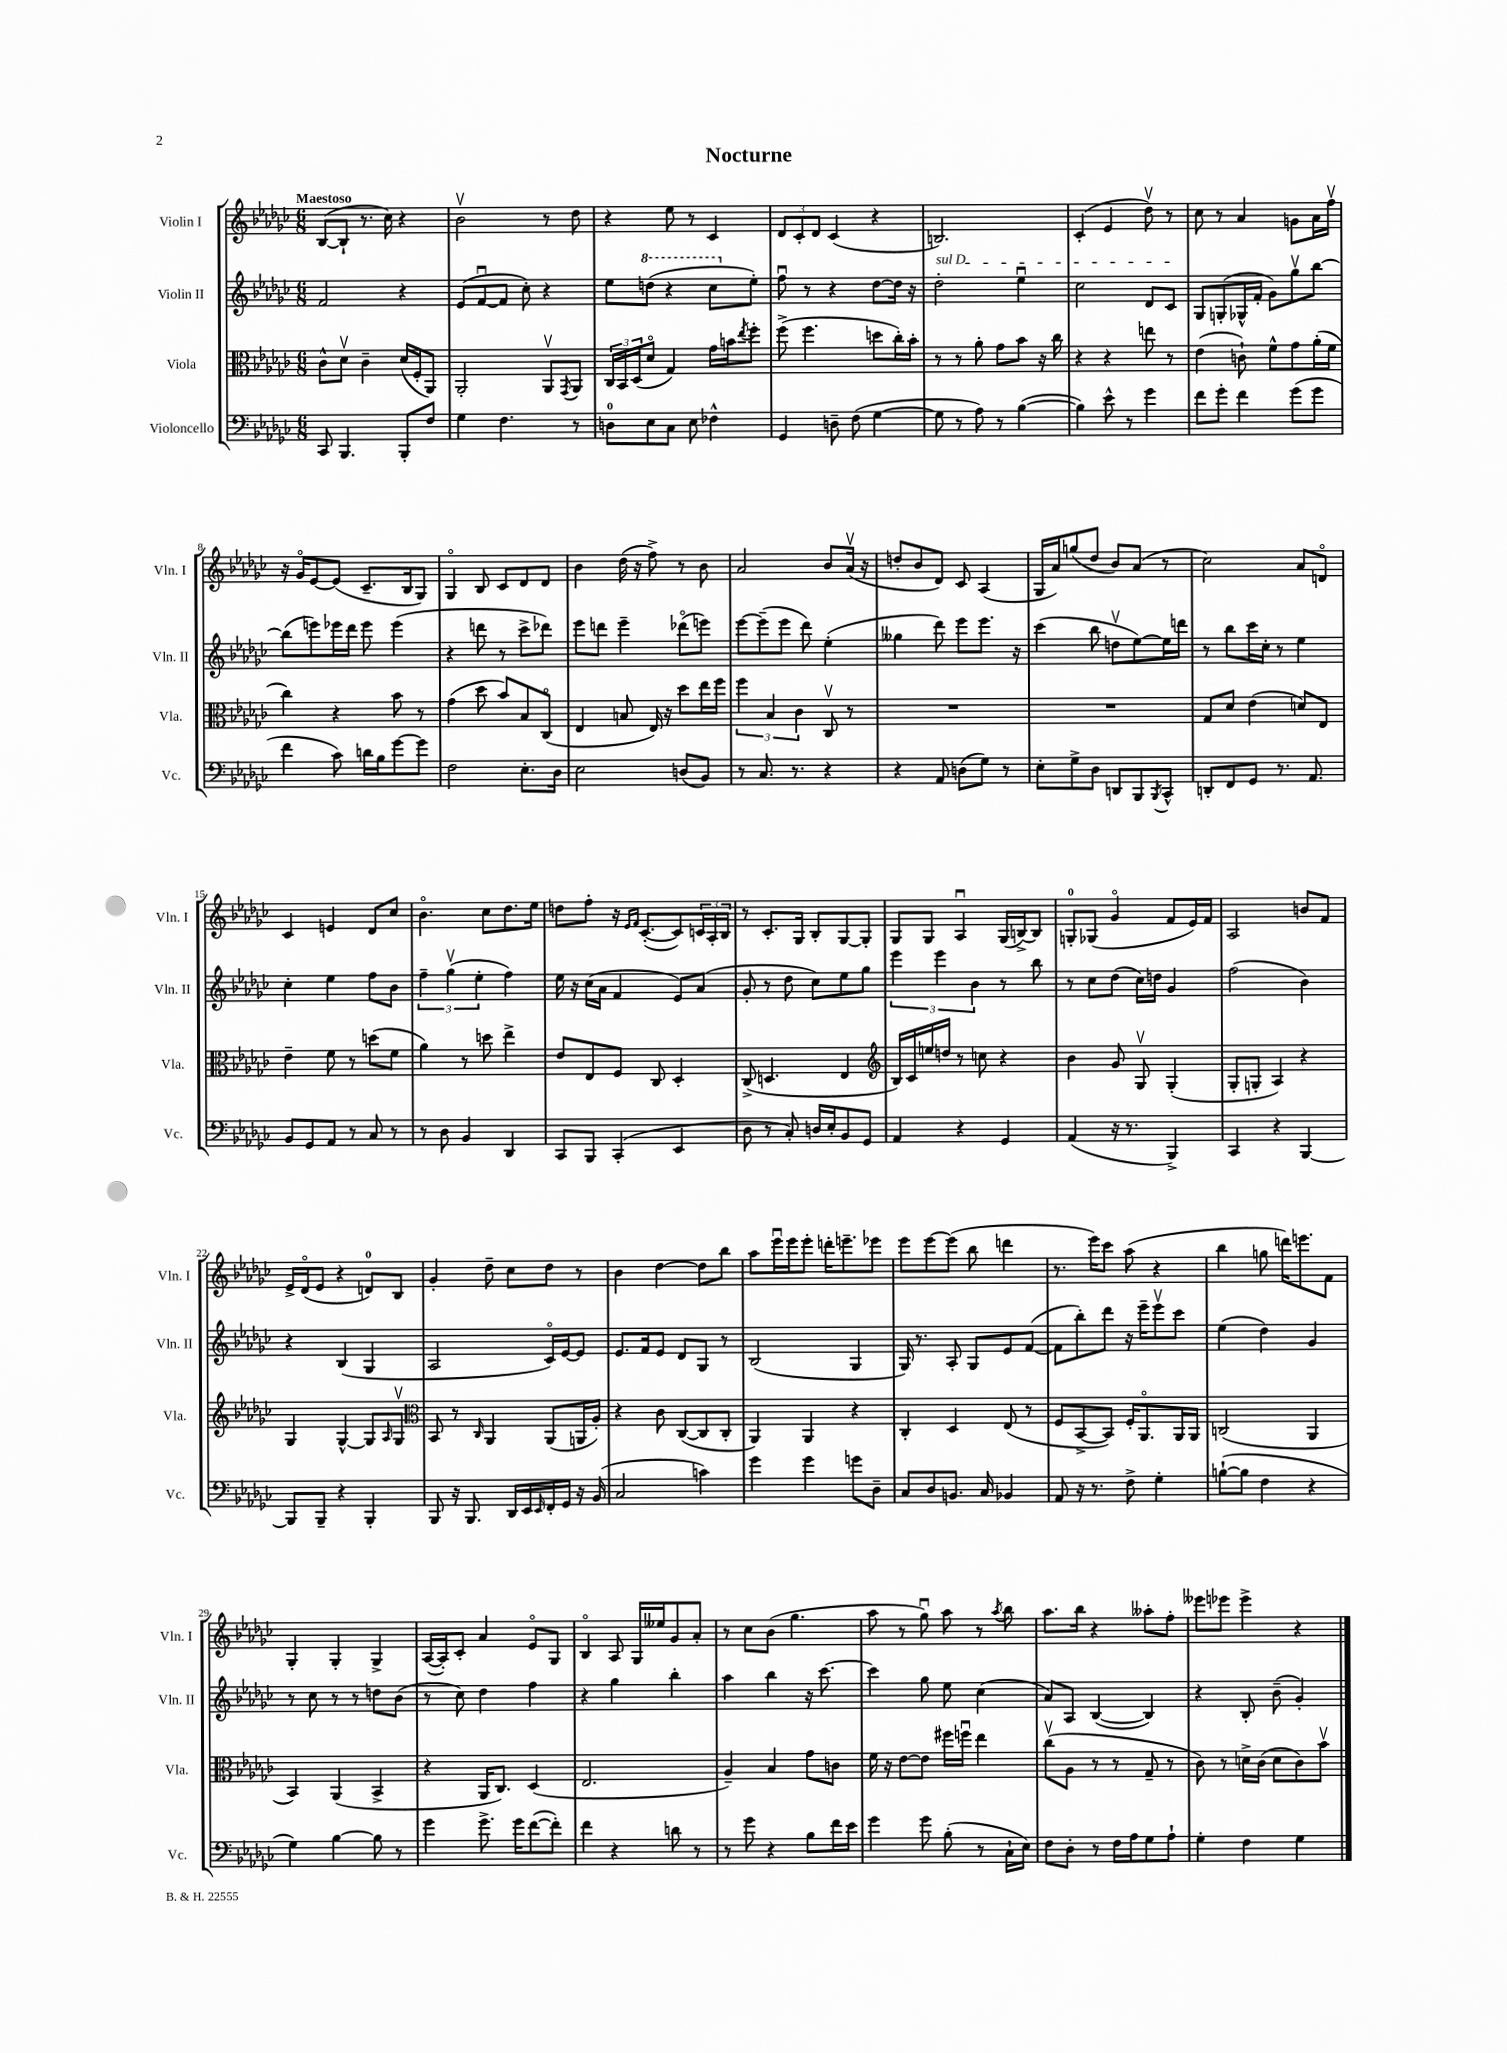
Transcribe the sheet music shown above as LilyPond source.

\header { title = "Nocturne" }
<<
\new StaffGroup <<
\new Staff = "s0" \with { instrumentName = "Violin I" shortInstrumentName = "Vln. I" } {
    \clef treble \key ges \major \numericTimeSignature \time 6/8 \tempo "Maestoso"
    bes8~( bes8-! r8. ces''16) r4 |
    bes'2\upbow r8 des''8 |
    r4 ees''8 r8 ces'4 |
    \tuplet 3/2 { des'8 ces'8-. des'8 } ces'4( r4 |
    b2.) |
    ces'4-.( ees'4 des''8\upbow) r8 |
    ces''8 r8 aes'4 g'8 aes'16 f''16\upbow |
    r16 ges'16\flageolet ees'8~ ees'8( ces'8.-- bes16 ges8) |
    ges4\flageolet bes8 ces'8 des'8 des'8 |
    bes'4 des''16( r16 f''8->) r8 bes'8 |
    aes'2 bes'8 aes'16\upbow( r16 |
    d''8-. bes'8 des'8) ces'8 aes4( |
    ges16 aes'16) g''8( des''8 bes'8) aes'8( r8 |
    ces''2) aes'8 d'8\flageolet |
    ces'4 e'4 des'8 ces''8 |
    bes'4.\flageolet ces''8 des''8. ees''16 |
    d''8 f''8-. r16 \grace { ees'16 f'16 } ces'8.~-.( ces'8) \tuplet 3/2 { c'16 aes16-. bes16 } |
    r8 ces'8.-. ges16 bes8-. ges8~ ges8-. |
    ges8 ges8 aes4\downbow ges16( b16~->) b8 |
    g8-0-. ges8( ges'4\flageolet f'8 ees'16) f'16 |
    aes2 b'8 f'8 |
    ees'16-> des'16\flageolet( ees'8 r4 d'8-0) bes8 |
    ges'4-. des''8-- ces''8 des''8 r8 |
    bes'4 des''4~ des''8 bes''8 |
    aes''8 ees'''16\downbow ees'''16 ees'''8-. d'''16-. e'''8.-- ees'''8 |
    ees'''8 ees'''8~ ees'''8( bes''8 d'''4 |
    r8. ees'''16) ces'''8 aes''8( r4 |
    bes''4 g''8 d'''16) e'''8. f'8 |
    ges4-. ges4-. ges4-> |
    aes16~( aes16-.) ces'8-. aes'4 ees'8\flageolet ges8 |
    bes4\flageolet aes8 ges16 eeses''16 ges'8 aes'8-. |
    r8 ces''8 bes'8( ges''4. |
    aes''8 r8 ges''8\downbow) aes''8 r8 \acciaccatura { aes''8 } bes''8 |
    aes''8. bes''16 r4 aeses''8-. f''8-. |
    eeses'''8 ees'''8 ees'''4-> r4 \bar "|." |
}
\new Staff = "s1" \with { instrumentName = "Violin II" shortInstrumentName = "Vln. II" } {
    \clef treble \key ges \major \numericTimeSignature \time 6/8
    f'2 r4 |
    ees'8( f'8~\downbow f'8 ces''8-.) r4 |
    ees''8 \ottava #1 d'''8( r4 ces'''8 \ottava #0 ees''8-.) |
    f''8\downbow r8 r4 des''8~ des''16 r16 |
    \once \override TextSpanner.bound-details.left.text = \markup { \italic "sul D" } des''2-.\startTextSpan ees''4\downbow |
    ces''2 des'8 ces'8\stopTextSpan |
    ges8 g8-.( ges16-^ f'16-. ges'8) ges''8\upbow bes''8~ |
    bes''8( e'''8) ees'''16 des'''16 ees'''8 ees'''4( |
    r4 d'''8 r8 ces'''8-> des'''8) |
    ees'''8 d'''8 ees'''4-- des'''8\flageolet( e'''8) |
    ees'''8~ ees'''8--( ees'''8 des'''8) ees''4-.( |
    geses''4 des'''8) ees'''8 ees'''8. r16 |
    ces'''4( bes''8 d''8\upbow ees''8~) ees''16 d'''16 |
    r8 bes''8 ces'''16 ces''16-. r8 ees''4 |
    ces''4-. ees''4 f''8 bes'8 |
    \tuplet 3/2 { f''4-- ges''4\upbow( ees''4-. } f''4) |
    ees''16 r16 ces''16( aes'16 f'4 ees'8) aes'8( |
    ges'8-. r8 des''8 ces''8) ees''8 ges''8 |
    \tuplet 3/2 { ees'''4 ees'''4 bes'4 } r8 bes''8 |
    r8 ces''8 des''8( ces''16) d''16 ges'4 |
    f''2( bes'4) |
    r4 bes4( ges4 |
    aes2 ces'16\flageolet) ees'16~ ees'8 |
    ees'8. f'16 ees'8 des'8 ges8 r8 |
    bes2( ges4 |
    ges16) r8. aes8-. ges8 ees'8 f'8~( |
    f'8 bes''8-.) des'''8 r16 ees'''16-- ees'''8\upbow ces'''8 |
    ees''4( des''4) ges'4 |
    r8 ces''8 r8 r8 d''8 bes'8( |
    r8 ces''8) des''4 f''4 |
    r4 ges''4 bes''4-. |
    aes''4 bes''4 r16 ces'''8.~ |
    ces'''4 ges''8 ees''8 ces''4( |
    aes'8) aes8 bes4~( bes4) |
    r4 bes8-. bes'8--( ges'4-.) \bar "|." |
}
\new Staff = "s2" \with { instrumentName = "Viola" shortInstrumentName = "Vla." } {
    \clef alto \key ges \major \numericTimeSignature \time 6/8
    ces'8-^ des'8\upbow ces'4-- des'16( f16-. aes,8) |
    aes,2-. aes,8\upbow \acciaccatura { ges,8 } aes,8 |
    \tuplet 3/2 { ces16 bes,16 des16( } des'8\flageolet ges4) ges'16 b'16 \acciaccatura { ees''8 } f''8-. |
    f''8->( f''4. d''8 ces''16-.) bes'16-. |
    r8 r8 aes'8-. ges'8 bes'8 r16 ces''16 |
    r4 r4 e''8 r8 |
    ees'4( c'8-!) f'8-^ ges'8 aes'16-.( f'16 |
    ces''4) r4 bes'8 r8 |
    ges'4( des''8 bes'8) bes8 ces8\flageolet( |
    ees4 b8 ees16) r16 des''8 ees''16 f''16 |
    \tuplet 3/2 { f''4 bes4 ces'4 } ces8\upbow r8 |
    R2. |
    R2. |
    ges8 des'8 ees'4( d'8) ees8 |
    ees'4-- f'8 r8 d''8( f'8 |
    aes'4) r8 d''8 ees''4-> |
    ees'8 ees8 f8 ces8 des4-. |
    ces8->( d4. ees4 |
    \clef treble bes16) ces'16 e''16 d''16 r8 c''8 r4 |
    bes'4 ges'8 ges8\upbow ges4-.( |
    ges8-. g8-. aes4) r4 |
    ges4 ges4~-^ ges8 \grace { aes16 } ges8\upbow |
    \clef alto bes,8 r8 \grace { ces16 } aes,4 aes,8( a,16 aes16-.) |
    r4 ces'8 ces8~( ces8 ces8-. |
    aes,4) aes,4 r4 |
    ces4-. des4 ees8( r8 |
    f8 bes,8~-> bes,8) f16-. aes,8.\flageolet aes,16 aes,16 |
    c2( aes,4 |
    bes,4) aes,4( bes,4-> |
    r4 aes,16 ces8.) des4( |
    ees2. |
    aes4--) bes4 ges'8 c'8 |
    f'16 r16 ees'8~ ees'8 fis''16 f''16\downbow ees''4 |
    ces''8\upbow( aes8 r8 r8 ges8-- r8 |
    ces'8) r8 d'16-> ces'16( d'8 ces'8) bes'8\upbow \bar "|." |
}
\new Staff = "s3" \with { instrumentName = "Violoncello" shortInstrumentName = "Vc." } {
    \clef bass \key ges \major \numericTimeSignature \time 6/8
    ces,8 bes,,4. bes,,8-. f8 |
    ges4 f4. r8 |
    d8-0 ees8 ces8 ees8 fes4-^ |
    ges,4 d8-- f8( ges4~ |
    ges8 r8 aes8) r8 bes4~( |
    bes4) ees'8-^ r8 ges'4 |
    f'8 ges'8-. f'4 ges'8( ges'8 |
    f'4 ces'8) d'16 bes16 ges'8~ ges'8 |
    f2 ees8.-. des16 |
    ees2 d8( bes,8) |
    r8 ces8. r8. r4 |
    r4 aes,8 d8( ges8) r8 |
    ees8-. ges8-> des8 d,8 bes,,8 \acciaccatura { bes,,8 } ces,8-^ |
    d,8-. f,8 ges,8 r8. aes,8. |
    bes,8 ges,8 aes,8 r8 ces8 r8 |
    r8 des8 bes,4 des,4 |
    ces,8 bes,,8 ces,4-.( ees,4 |
    des8 r8 ces8-.) d16 ees16-. bes,8 ges,8 |
    aes,4 r4 ges,4 |
    aes,4( r16 r8. bes,,4->) |
    ces,4 r4 bes,,4~ |
    bes,,8 bes,,8-- r4 bes,,4-. |
    bes,,8 r16 bes,,8. des,16 ees,16 \grace { ees,16 } f,16-. ges,16 r16 bes,16( |
    ces2 c'4) |
    ges'4 ges'4 g'8 des8-- |
    ces8 des8 b,8. ces16 bes,4 |
    aes,8 r16 r8. f8-> ges4-. |
    b8~-!( b8 f4 r4 |
    ges4) bes4~ bes8 r8 |
    ges'4 ges'8.-> ges'16 f'8~( f'8-.) |
    f'4 r4 d'8 r8 |
    r8 ges'8 r4 bes8 f'16 ees'16 |
    ges'4 ges'8 bes8-.( r8 ces16-! ees16) |
    f8 des8-. r8 f16 aes16 ges8 aes8-! |
    ges4-. f4 ges4 \bar "|." |
}
>>
>>
